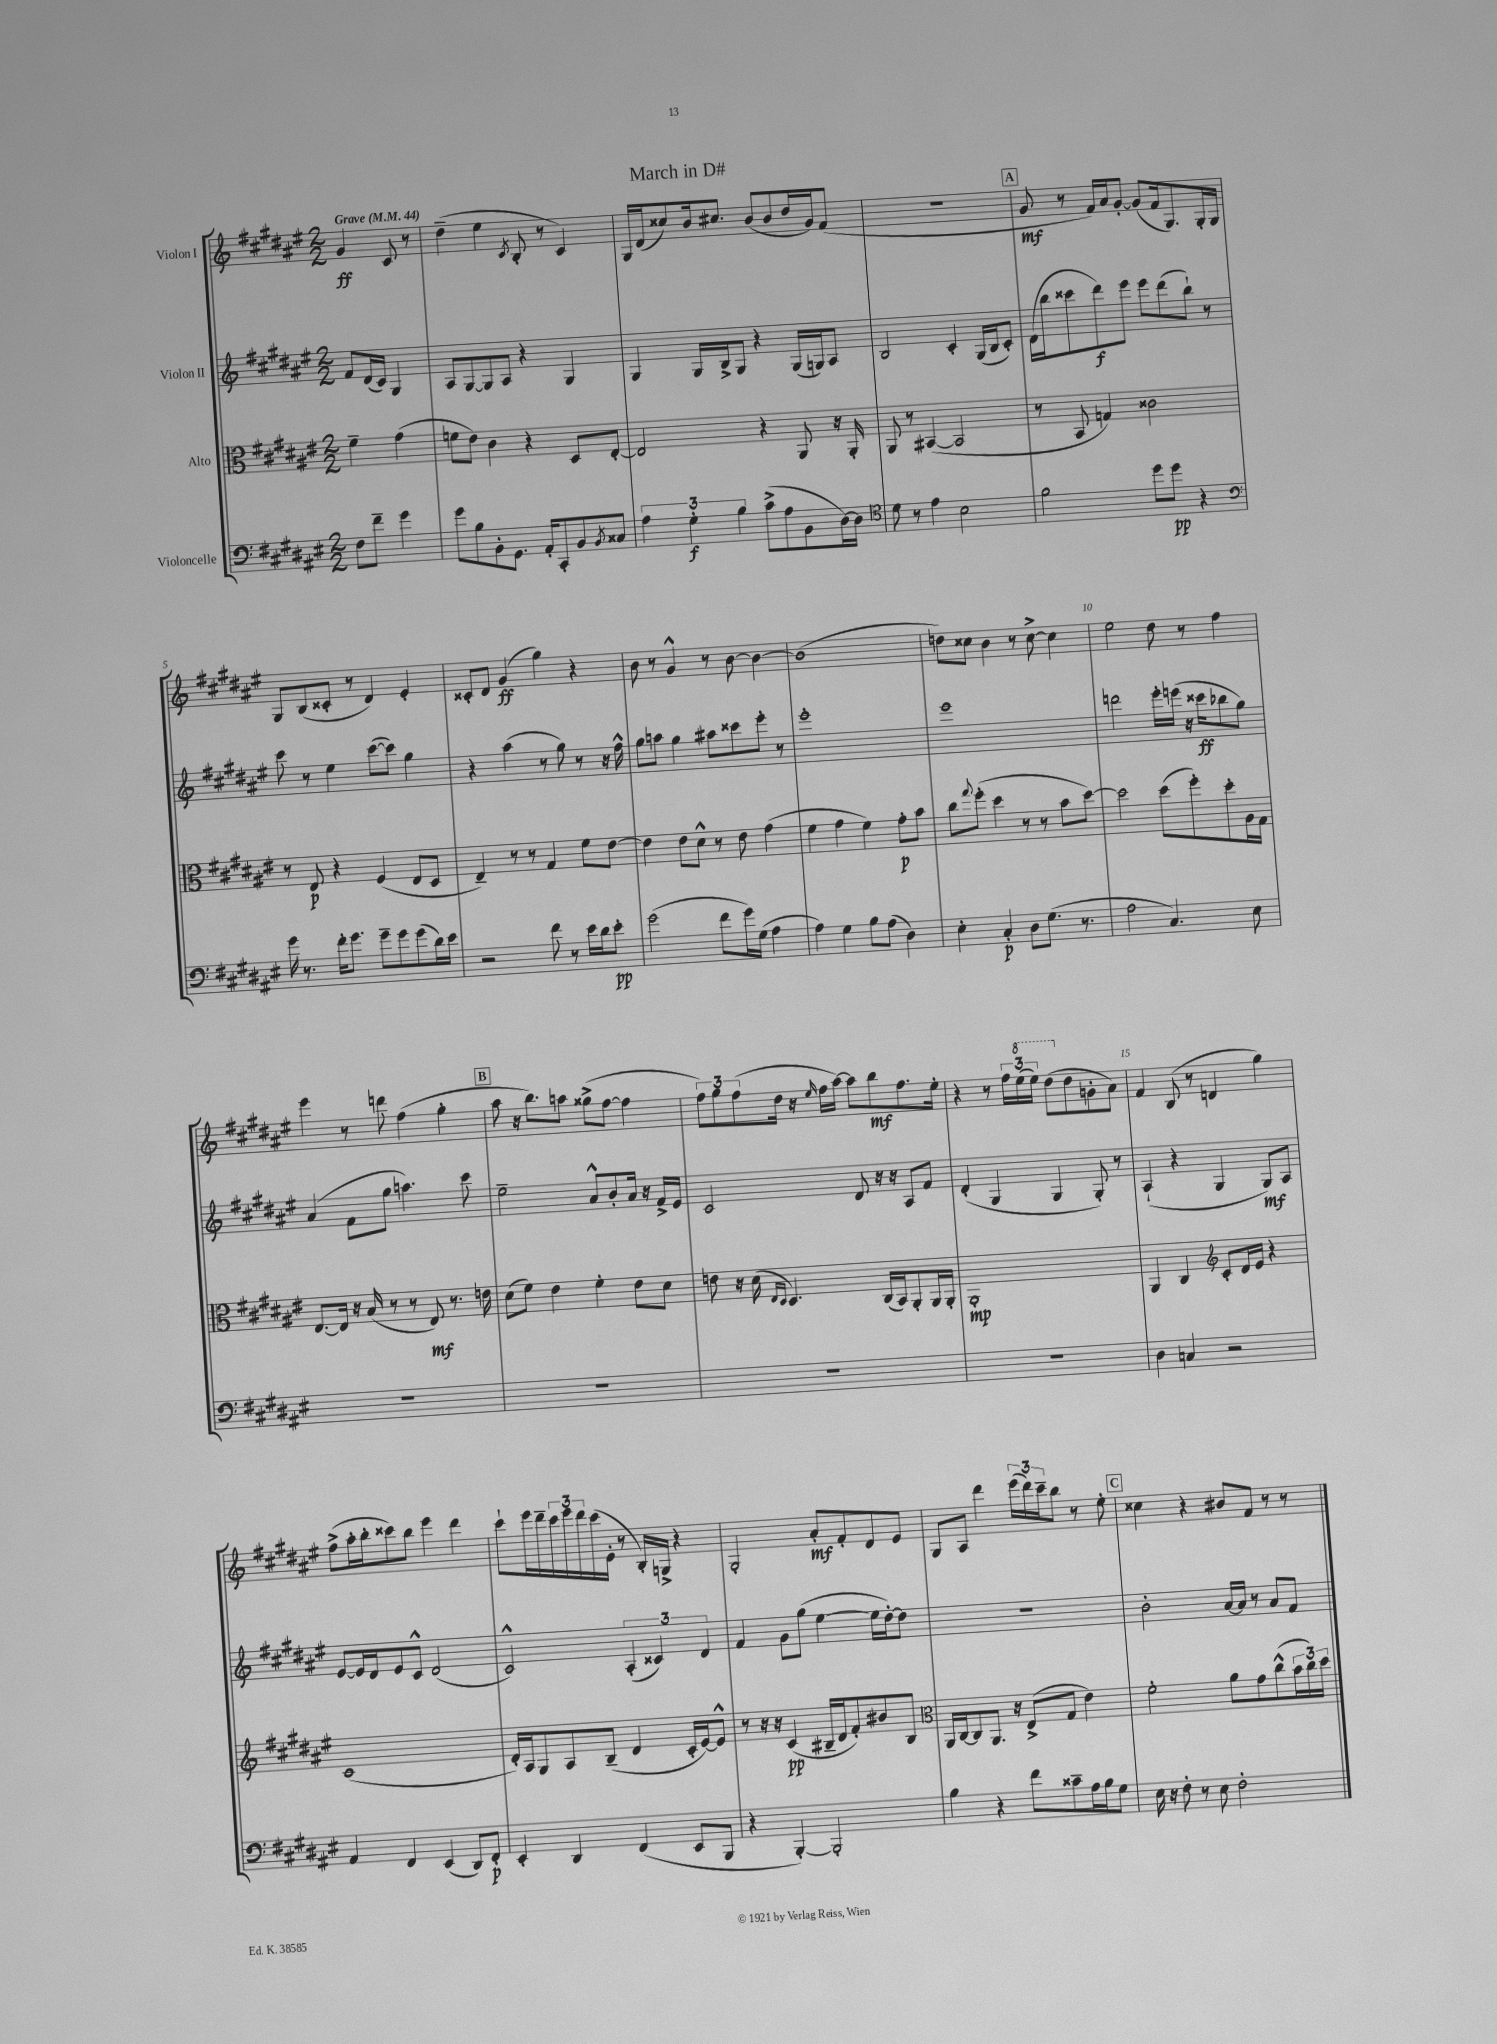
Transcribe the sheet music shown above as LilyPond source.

\header { title = "March in D#" }
<<
\new StaffGroup <<
\new Staff = "s0" \with { instrumentName = "Violon I" } {
    \clef treble \key fis \major \numericTimeSignature \time 2/2 \partial 2 \tempo "Grave" 4 = 44
    gis'4\ff cis'8 r8 |
    dis''4--( eis''4 \acciaccatura { cis'8 } b8-. r8 cis'4) |
    gis16 dis'16( cisis''8) b'16 cis''8. b'8( b'8 dis''16 gis'16) fis'8( |
    R1 |
    \mark \markup { \box "A" } gis'8\mf r8 fis'16) ais'16 gis'8~-. gis'8( fis'16 gis8.) gis16-. gis16 |
    gis8 b8( cisis'8-. r8 dis'4) eis'4-. |
    cisis'8-. dis'8 gis'4\ff( gis''4) r4 |
    b'8 r8 gis'4-^ r8 b'8~ b'4~ |
    b'1( |
    d''8) cisis''8 b'4 r8 cisis''8~-> cisis''4 |
    eis''2 dis''8 r8 fis''4 |
    eis'''4 r8 d'''8 fis''4( gis''4-. |
    \mark \markup { \box "B" } ais''8 r16 b''8.) a''8 gisis''8->( fis''8~ fis''4 |
    \tuplet 3/2 { fis''8) gis''8 fis''8( } dis''16 r16 \grace { eis''16 } fis''16 ais''16~) ais''8 b''8\mf fis''8. eis''16-. |
    r4 r8 \tuplet 3/2 { fis''16 \ottava #1 eis'''16( eis'''16) } dis'''8( \ottava #0 dis''8 g'8-. ais'8) |
    fis'4 b8( r8 d'4 gis''4) |
    fis''8->( ais''16-. b''16-. cisis'''8) b''8 eis'''4 dis'''4 |
    cis'''8-! eis'''16 dis'''16-- \tuplet 3/2 { cis'''16 eis'''16 dis'''16 } cis'''16( eis'16-. r8 b16-.) g16-> r4 |
    gis2-. ais'8-.\mf fis'8-. dis'8 eis'8 |
    gis8 ais8 dis'''4 \tuplet 3/2 { eis'''16( dis'''16) cis'''16-- } b''8 r8 eis''8-. |
    \mark \markup { \box "C" } cisis''4 r4 bis'8 fis'8 r8 r8 \bar "|." |
}
\new Staff = "s1" \with { instrumentName = "Violon II" } {
    \clef treble \key fis \major \numericTimeSignature \time 2/2 \partial 2
    fis'8 dis'16( cis'16) gis4 |
    ais8 gis8~ gis8 ais8 r4 gis4 |
    gis4 gis16 b16-> gis8 r4 gis16( g16) ais8 |
    b2 cis'4-. gis16( b16 cis'8-.) |
    \mark \markup { \box "A" } dis'16( b''16 cisis'''8 dis'''8\f) eis'''8 eis'''8 dis'''8( b''8-!) r8 |
    cis'''8 r8 eis''4 cis'''8~( cis'''8) gis''4 |
    r4 ais''4( r8 gis''8) r8 r16 fis''16-^ |
    gis''8 a''8 gis''4 ais''8 cisis'''8 eis'''8-. r8 |
    eis'''1-. |
    eis'''1 |
    d'''2 eis'''16-. e'''16( r16 cisis'''16\ff bes''8 gis''8) |
    ais'4( fis'8 gis''8 a''4.) cis'''8 |
    \mark \markup { \box "B" } eis''2-- ais'8-^ b'8-. ais'16 r16 fis'16-> eis'16 |
    cis'2 dis'8 r16 r16 ais8 fis'8 |
    dis'4-.( gis4 gis4 gis8-.) r8 |
    ais4-!( r4 gis4 gis8\mf) ais8 |
    eis'8~ eis'16 dis'16 eis'8 cis'8-^ dis'2( |
    cis'2-^) \tuplet 3/2 { ais4-.( cisis'4) dis'4 } |
    fis'4 gis'8 gis''8( eis''4~ eis''16 dis''16~-.) dis''8 |
    r1 |
    \mark \markup { \box "C" } b'2-. ais'16~ ais'16 r8 ais'8 fis'8 \bar "|." |
}
\new Staff = "s2" \with { instrumentName = "Alto" } {
    \clef alto \key fis \major \numericTimeSignature \time 2/2 \partial 2
    fis'4-- gis'4( |
    f'8 eis'8) cis'4 r4 dis8 eis8~-. |
    eis2 r4 ais,8 r16 ais,16-. |
    ais,8 r8 bis,4~( bis,2 |
    \mark \markup { \box "A" } r8 b,8 g4) cisis'2 |
    r8 eis8\p r4 fis4( eis8 dis8 |
    eis4--) r8 r8 gis4 fis'8 eis'8~ |
    eis'4 eis'8 dis'8-^ r8 eis'8 gis'4( |
    fis'4 gis'4 fis'4) gis'8-.\p b'8 |
    cis''8 \appoggiatura { gis''8 } fis''8-.( dis''4 r8 r8 b'8 dis''8~) |
    dis''2 dis''8( fis''8-.) dis''8-. ais16 gis16 |
    eis8.~ eis16 r16 b16( r8 r8 eis8\mf) r8. e'16 |
    \mark \markup { \box "B" } dis'8( fis'8) eis'4 fis'4-. eis'8 dis'8 |
    e'8 r16 dis'16( \grace { eis16 dis16 } dis4.) cis16( b,16) ais,8-. ais,16 ais,16-. |
    ais,1-.\mp |
    ais,4 cis4 \clef treble cis'8-. dis'16 eis'16 r4 |
    cis'1( |
    dis'16-.) ais16 gis8 ais8 b8--( dis'4 cis'16-. eis'16~) eis'8-^ |
    r8 r16 r16 cis'4\pp( bis16-- dis'16 fis'8-.) bis'8 bis8 |
    \clef alto ais,16 cis16~ cis8 ais,8. r16 eis8->( gis8 eis'4) |
    \mark \markup { \box "C" } fis'2-. ais'8 gis'8 cis''8-^( \tuplet 3/2 { b'16 cis''16) dis''16 } \bar "|." |
}
\new Staff = "s3" \with { instrumentName = "Violoncelle" } {
    \clef bass \key fis \major \numericTimeSignature \time 2/2 \partial 2
    fis8 fis'8-- gis'4 |
    gis'8 b8 b,8-. gis,8. ais,16-. cis,8-. b,8 \acciaccatura { b,8 } cisis8 |
    \tuplet 3/2 { ais4 gis4-.\f b4 } cis'8->( ais8 b,8 dis16~) dis16 |
    \clef tenor dis'8 r8 eis'4 b2 |
    \mark \markup { \box "A" } fis'2 dis''8 dis''8\pp r4 |
    \clef bass gis'16 r8. fis'16-. gis'8. gis'8-- gis'8 gis'8( dis'16) eis'16 |
    r2 fis'8 r8 eis'16 dis'16 eis'8-.\pp |
    gis'2( fis'8 gis'16) gis16( ais4 |
    ais4) gis4 b8 ais8( dis4) |
    eis4-. cis4-.\p dis8 gis8.( r8. |
    ais2 cis4.) eis8 |
    R1 |
    \mark \markup { \box "B" } R1 |
    R1 |
    R1 |
    dis4 c4 r2 |
    ais,4 fis,4 eis,4( dis,8) fis,8-.\p |
    eis,4-. dis,4 fis,4( eis,8 b,,8 |
    r4 b,,4~-.) b,,2-. |
    b4 r4 fis'8 cisis'8-- ais16 b16 gis8 |
    \mark \markup { \box "C" } eis16 r16 fis8-. r8 eis8 fis2-. \bar "|." |
}
>>
>>
\layout { \context { \Score \override BarNumber.break-visibility = ##(#f #t #t) barNumberVisibility = #(every-nth-bar-number-visible 5) } }
